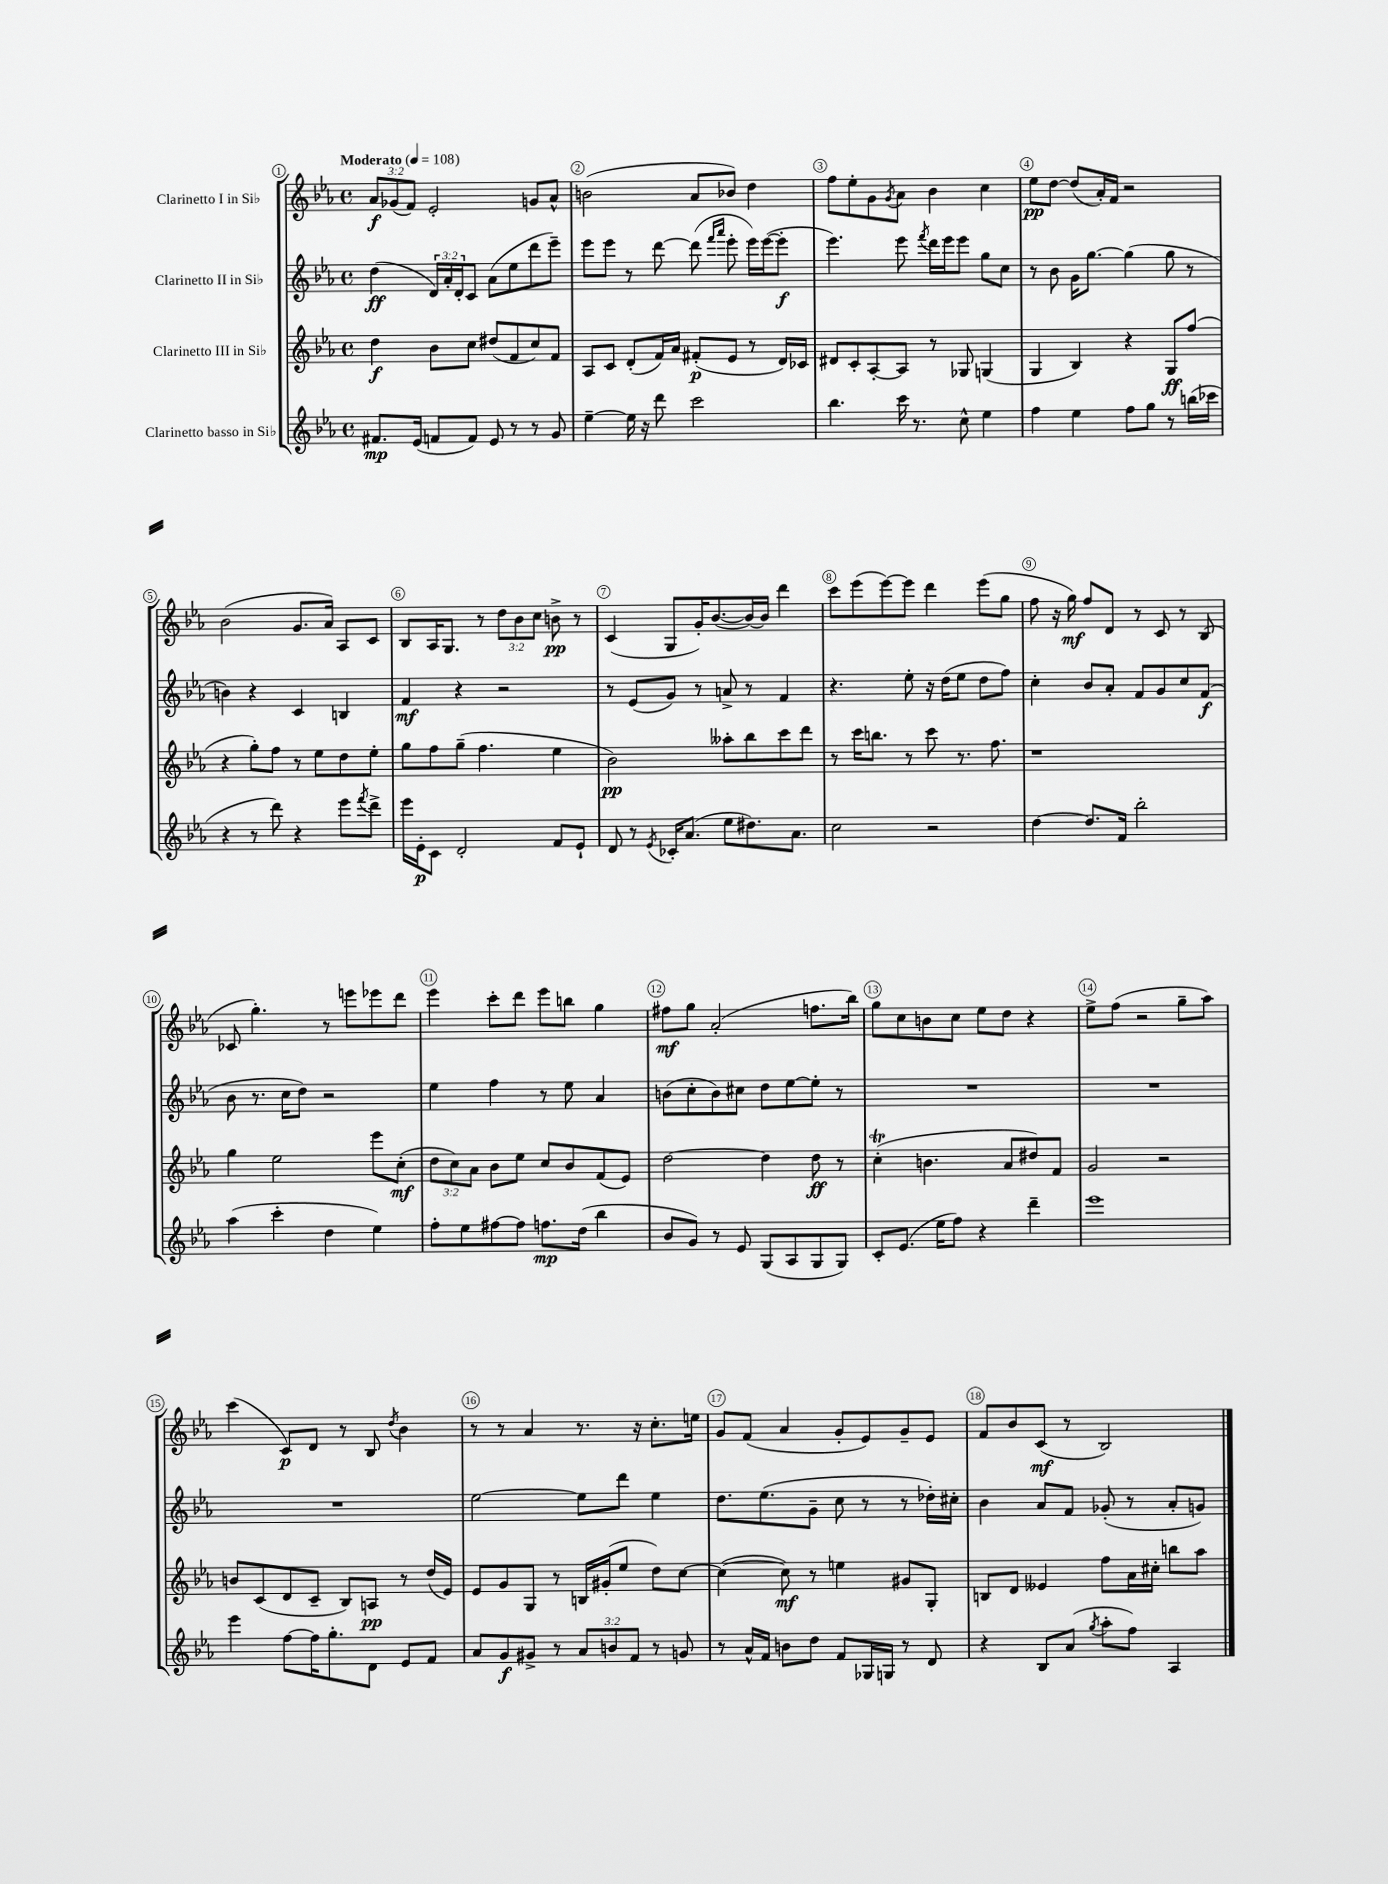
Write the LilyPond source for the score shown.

<<
\new StaffGroup <<
\new Staff = "s0" \with { instrumentName = "Clarinetto I in Sib" } {
    \clef treble \key ees \major \defaultTimeSignature \time 4/4 \override Staff.TupletNumber.text = #tuplet-number::calc-fraction-text \tempo "Moderato" 4 = 108
    \tuplet 3/2 { aes'8\f ges'8( f'8) } ees'2-. g'8 aes'8-^ |
    b'2( aes'8 bes'8) d''4 |
    f''8 ees''8-. g'8 \acciaccatura { g'8 } aes'8 bes'4 c''4 |
    ees''8\pp d''8~ d''8( aes'16-.) f'16 r2 |
    bes'2( g'8. aes'16) aes8 c'8 |
    bes8 aes16 g8. r8 \tuplet 3/2 { d''8 bes'8 c''8 } b'8->\pp r8 |
    c'4( g8 g'16-.) bes'8.~( bes'16~) bes'16 d'''4 |
    c'''8 ees'''8( ees'''8~) ees'''8 d'''4 ees'''8( g''8 |
    f''8 r16 g''16\mf) f''8 d'8 r8 c'8 r8 bes8( |
    ces'8 g''4.-.) r8 e'''8 ees'''8 d'''8 |
    ees'''4 c'''8-. d'''8 ees'''8 b''8 g''4 |
    fis''8\mf g''8 aes'2-.( f''8. bes''16) |
    g''8 c''8 b'8 c''8 ees''8 d''8 r4 |
    ees''8-> f''8( r2 g''8-- aes''8) |
    c'''4( c'8\p) d'8 r8 bes8 \acciaccatura { d''8 } bes'4 |
    r8 r8 aes'4 r8. r16 c''8.-. e''16 |
    g'8 f'8( aes'4 g'8-. ees'8) g'8-- ees'8 |
    f'8 bes'8 c'8\mf( r8 bes2) \bar "|." |
}
\new Staff = "s1" \with { instrumentName = "Clarinetto II in Sib" } {
    \clef treble \key ees \major \defaultTimeSignature \time 4/4 \override Staff.TupletNumber.text = #tuplet-number::calc-fraction-text
    d''4\ff( \tuplet 3/2 { d'16) aes'16-. d'16-. } c'8 aes'8( ees''8 d'''8 ees'''8--) |
    ees'''8 ees'''8 r8 d'''8~ d'''8( \grace { f'''16 aes'''16 } ees'''8-. ees'''16) ees'''16~( ees'''8-.\f |
    ees'''4.) ees'''8 \acciaccatura { f'''8 } d'''16 ees'''16 ees'''8 g''8 c''8 |
    r8 bes'8 g'16 g''8.~ g''4( g''8 r8 |
    b'4) r4 c'4 b4 |
    f'4\mf r4 r2 |
    r8 ees'8( g'8) r8 a'8-> r8 f'4 |
    r4. ees''8-. r16 d''16( ees''8 d''8 f''8) |
    c''4-. bes'8 aes'8-. f'8 g'8 c''8 f'8\f( |
    bes'8 r8. c''16 d''8) r2 |
    ees''4 f''4 r8 ees''8 aes'4 |
    b'8( c''8-. b'8) cis''8 d''8 ees''8~ ees''8-. r8 |
    R1 |
    R1 |
    R1 |
    ees''2~ ees''8 d'''8 ees''4 |
    d''8. ees''8.( g'8-- c''8 r8 r8 des''16-.) cis''16-. |
    bes'4 aes'8 f'8 ges'8-.( r8 aes'8-. g'8) \bar "|." |
}
\new Staff = "s2" \with { instrumentName = "Clarinetto III in Sib" } {
    \clef treble \key ees \major \defaultTimeSignature \time 4/4 \override Staff.TupletNumber.text = #tuplet-number::calc-fraction-text
    d''4\f bes'8 c''8 dis''8( f'8 c''8) f'8 |
    aes8 c'8 d'8-.( f'16) aes'16 fis'8-.\p( ees'8 r8 d'16) ces'16 |
    dis'8 c'8-. aes8~-. aes8 r8 ges8 g4( |
    g4 bes4) r4 g8\ff f''8( |
    r4 g''8-.) f''8 r8 ees''8 d''8 ees''8-. |
    g''8 f''8 g''8--( f''4. ees''4 |
    bes'2\pp) aeses''8-. bes''8 c'''8 d'''8 |
    r8 c'''16 b''8. r8 c'''8 r8. f''8. |
    r1 |
    g''4 ees''2 ees'''8 c''8-.\mf( |
    \tuplet 3/2 { d''8 c''8) aes'8 } bes'8 ees''8 c''8 bes'8 f'8( ees'8) |
    d''2~ d''4 d''8\ff r8 |
    c''4-.\trill( b'4. aes'8 dis''8) f'8 |
    g'2 r2 |
    b'8 c'8( d'8 c'8-- bes8) a8\pp r8 d''16( ees'16) |
    ees'8 g'8 g8 r8 b16 gis'16-.( ees''8 d''8) c''8~ |
    c''4~( c''8\mf) r8 e''4 gis'8 g8-. |
    b8 d'8 eeses'4 f''8 aes'16 cis''16-. b''8 aes''8 \bar "|." |
}
\new Staff = "s3" \with { instrumentName = "Clarinetto basso in Sib" } {
    \clef treble \key ees \major \defaultTimeSignature \time 4/4 \override Staff.TupletNumber.text = #tuplet-number::calc-fraction-text
    fis'8.\mp ees'16( f'8 f'8) ees'8 r8 r8 g'8 |
    ees''4~-- ees''16 r16 d'''8 c'''2 |
    bes''4. c'''16 r8. c''8-^ ees''4 |
    f''4 ees''4 f''8 g''8 r8 b''16( ces'''16 |
    r4 r8 d'''8) r4 ees'''8 \acciaccatura { f'''8 } d'''8-> |
    ees'''16 ees'16-.\p c'8 d'2-. f'8 ees'8-! |
    d'8 r8 \acciaccatura { ees'8 } ces'16-. aes'8.( ees''8 dis''8.) aes'8. |
    c''2 r2 |
    d''4~ d''8. f'16 bes''2-. |
    aes''4( c'''4-. d''4 ees''4) |
    f''8-. ees''8 fis''8~ fis''8 f''8.\mp d''16( bes''4 |
    bes'8 g'8) r8 ees'8 g8( aes8 g8 g8) |
    c'8-. ees'8.( ees''16 f''8) r4 d'''4-- |
    ees'''1 |
    ees'''4 f''8~ f''16 g''8.-. d'8 ees'8 f'8 |
    aes'8 g'8\f gis'8-> r8 \tuplet 3/2 { aes'8 b'8 f'8 } r8 g'8 |
    r8 aes'16-^ f'16 b'8 d''8 f'8 ges16 g16 r8 d'8 |
    r4 bes8 aes'8( \acciaccatura { g''8 } aes''8-. f''8) aes4 \bar "|." |
}
>>
>>
\layout { \context { \Score \override BarNumber.break-visibility = ##(#f #t #t) barNumberVisibility = #all-bar-numbers-visible \override BarNumber.stencil = #(make-stencil-circler 0.1 0.3 ly:text-interface::print) } }
